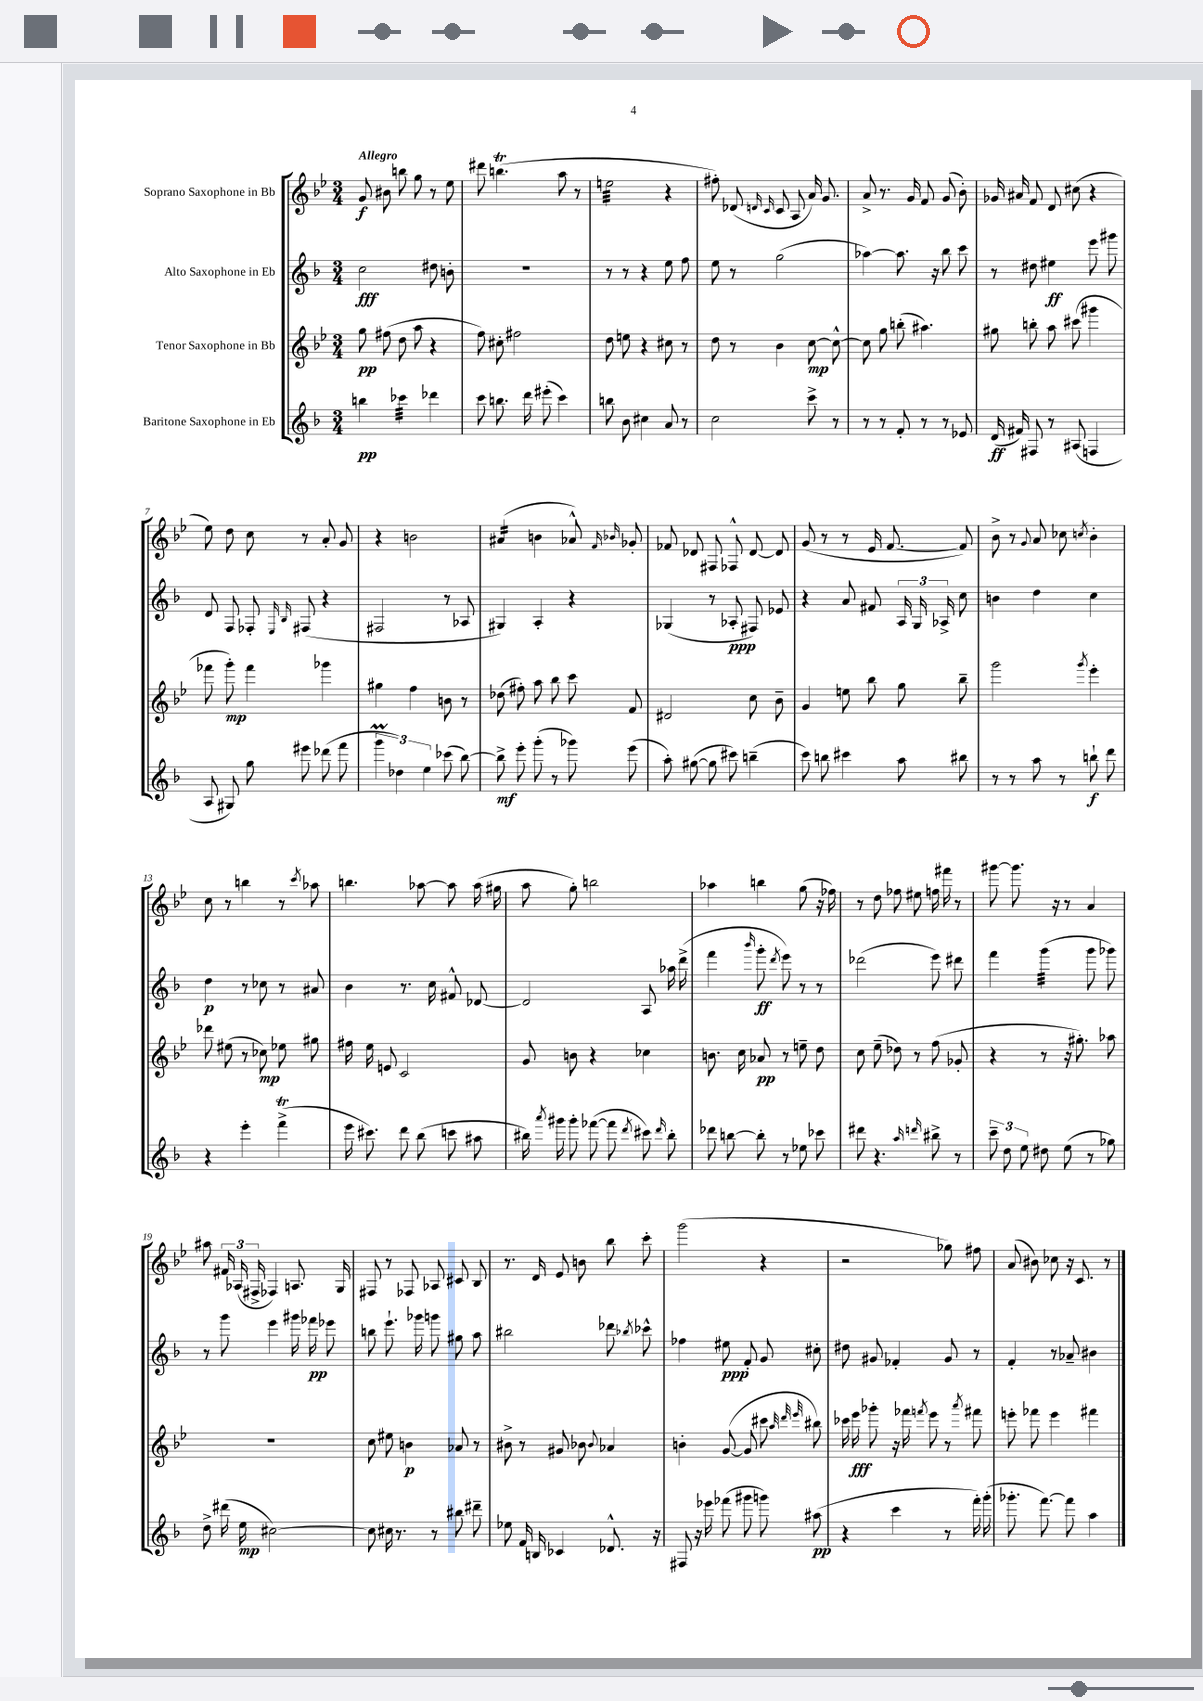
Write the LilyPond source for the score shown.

<<
\new StaffGroup <<
\new Staff = "s0" \with { instrumentName = "Soprano Saxophone in Bb" } {
    \clef treble \key bes \major \numericTimeSignature \time 3/4 \tempo "Allegro"
    \autoBeamOff g'8\f bis'8 b''8 g''8 r8 ees''8 |
    dis'''8 b''4.\trill( a''8 r8 |
    e''2:32 r4 |
    fis''8-.) des'8( \grace { d'16 c'16 } c'8 a8 a'16) g'8. |
    a'8-> r8. g'16 f'8 g'8( bes'8-.) |
    ges'16 ais'16 f'8 d'8 cis''8( r4 |
    ees''8) d''8 c''8 r8 a'8-. g'8 |
    r4 b'2 |
    ais'4:16( b'4 aes'8-^) \grace { f'16 bes'16 } ges'8-. |
    fes'8 des'8 fis8 fes8-^ des'8~ des'8 |
    g'8( r8 r8 ees'16 f'8.~ f'8) |
    bes'8-> r8 \appoggiatura { g'8 } a'8 ces''8 \acciaccatura { c''8 } bes'4-. |
    c''8 r8 b''4 r8 \acciaccatura { c'''8 } aes''8 |
    b''4. aes''8~ aes''8 aes''16( gis''16 |
    a''8 g''8-.) b''2 |
    aes''4 b''4 g''8( r16 fes''16) |
    r8 d''8 fes''8 eis''8 f''16 fis'''16 r8 |
    gis'''8~ gis'''8. r16 r8 a'4 |
    ais''8 \tuplet 3/2 { fis'16 aes16( fis16-> } fes4) a8. g16 |
    fis8 r8 fes8 aes8 cis'8 bes8 |
    r8. d'16 ees'8 b'8 bes''8 c'''8-. |
    g'''2( r4 |
    r2 ges''8) fis''8 |
    a'8( bis'8) ces''8 r16 c'8. r8 \bar "|." |
}
\new Staff = "s1" \with { instrumentName = "Alto Saxophone in Eb" } {
    \clef treble \key f \major \numericTimeSignature \time 3/4
    \autoBeamOff c''2\fff dis''8 b'8-. |
    R2. |
    r8 r8 r4 e''8 f''8 |
    e''8 r8 g''2( |
    aes''4~) aes''8. r16 bes''8 c'''8 |
    r8 dis''8 eis''4\ff e'''8 gis'''8 |
    d'8 f8 fes8-. \grace { e16 bes16 } fis8( r4 |
    fis2 r8 aes8 |
    gis4) a4-. r4 |
    ges4( r8 aes8-.\ppp fis8) ees'8 |
    r4 a'8 fis'8 \tuplet 3/2 { a16 g16 aes16-> } c''8 |
    b'4 d''4 c''4 |
    d''4\p r8 ces''8 r8 ais'8 |
    bes'4 r8. c''16 fis'8-^ des'8~ |
    des'2 a8 aes''16 d'''16->( |
    f'''4 \grace { bes'''16 } g'''8-.\ff \acciaccatura { d'''8 } e'''8) r8 r8 |
    des'''2( e'''8) dis'''8 |
    f'''4 g'''4:32( g'''8 ges'''8) |
    r8 g'''8 e'''4 gis'''16 fes'''16\pp ees'''8 |
    b''8 e'''8.-! ges'''16 g'''8 gis''8 a''8 |
    bis''2 des'''8 \acciaccatura { bes''8 } ces'''8-^ |
    fes''4 eis''8\ppp f'8-. g'8 cis''8-. |
    dis''8 gis'8 fes'4-. gis'8 r8 |
    f'4-. r8 aes'8-- bis'4 \bar "|." |
}
\new Staff = "s2" \with { instrumentName = "Tenor Saxophone in Bb" } {
    \clef treble \key bes \major \numericTimeSignature \time 3/4
    \autoBeamOff g''8\pp fis''8( d''8 a''8 r4 |
    f''8) cis''8-. fis''2 |
    d''8 e''8 r4 cis''8 r8 |
    d''8 r8 bes'4 c''8~\mp c''8~-^ |
    c''8 g''8 b''8-.( ais''4.) |
    gis''8 b''8-. a''8 cis'''8( gis'''4 |
    fes'''8 g'''8-.\mp) fes'''4 ges'''4 |
    gis''4 f''4 b'8 r8 |
    des''8( fis''8-.) a''8 bes''8 c'''8 f'8 |
    dis'2 c''8 bes'8-- |
    g'4 e''8 bes''8 g''8 bes''8-- |
    g'''2 \acciaccatura { g'''8 } ees'''4-. |
    des'''8 eis''8( r8 ces''8\mp) ees''8 gis''8 |
    fis''16 ees''16 e'8 c'2 |
    g'8 b'8 r4 ces''4 |
    b'8. c''16 aes'8\pp r8 e''8-- d''8 |
    c''8 ees''8--( des''8) r8 f''8( ges'8-. |
    r4 r8 r16 gis''8.-.) aes''8 |
    R2. |
    c''8 eis''8 b'4\p aes'8 r8 |
    bis'8-> r8 gis'8 bes'8 \appoggiatura { bes'8 } aes'4 |
    b'4-. g'8~( g'8 cis'''8 \grace { a''32 d'''32 ees'''32 } bis''8) |
    ces'''16 ees'''16\fff ges'''8-. r16 fes'''16 \acciaccatura { f'''8 } ees'''8 r8 \acciaccatura { a'''8 } fis'''8 |
    e'''8-. fes'''8 e'''4 fis'''4 \bar "|." |
}
\new Staff = "s3" \with { instrumentName = "Baritone Saxophone in Eb" } {
    \clef treble \key f \major \numericTimeSignature \time 3/4
    \autoBeamOff b''4\pp ces'''4:32 des'''4 |
    c'''8 b''8. d'''16 eis'''8-.( c'''4) |
    b''8 bes'8 cis''4 a'8 r8 |
    c''2 c'''8-> r8 |
    r8 r8 f'8-. r8 r8 ees'8 |
    d'16\ff( fis'16) fis8 r8 ais8( f4 |
    a8 gis8) g''8 eis'''8 des'''8( f'''8 |
    \tuplet 3/2 { g'''4\prall des''4) e''4 } ces'''8( bes''8~) |
    bes''8->\mf e'''8-. g'''8-.( r8 ges'''8) e'''8( |
    a''8-.) gis''8~( gis''8 cis'''8) b''4--( |
    c'''8) b''8 cis'''4 a''8 bis''8 |
    r8 r8 a''8 r8 b''8-!\f d'''8 |
    r4 e'''4-. f'''4->\trill( |
    e'''16 cis'''8.) d'''8 bes''8( c'''8 ais''8 |
    bis''16) \acciaccatura { a'''8 } gis'''16 gis'''8-. fes'''8~( fes'''8 \acciaccatura { d'''8 } cis'''8) \grace { d'''16 } bis''8-. |
    des'''8 b''8~ b''8-. r8 ees''8 ces'''8 |
    dis'''8 r4. \grace { a''16 d'''16 } bis''8-> r8 |
    \tuplet 3/2 { c'''8-- d''8 e''8 } dis''8 e''8( r8 ges''8) |
    d''8-> dis'''16( e''16\mp cis''2~) |
    cis''8 cis''16 r8. r8 bis''8 dis'''8-- |
    ees''8 f'16 b16 ces'4 des'8.-^ r16 |
    fis8 r16 ees'''16 fes'''8( gis'''8 g'''8) ais''8\pp( |
    r4 c'''4 r8 f'''16-.) g'''16-.( |
    ges'''8.-. f'''8.~) f'''8 a''4 \bar "|." |
}
>>
>>
